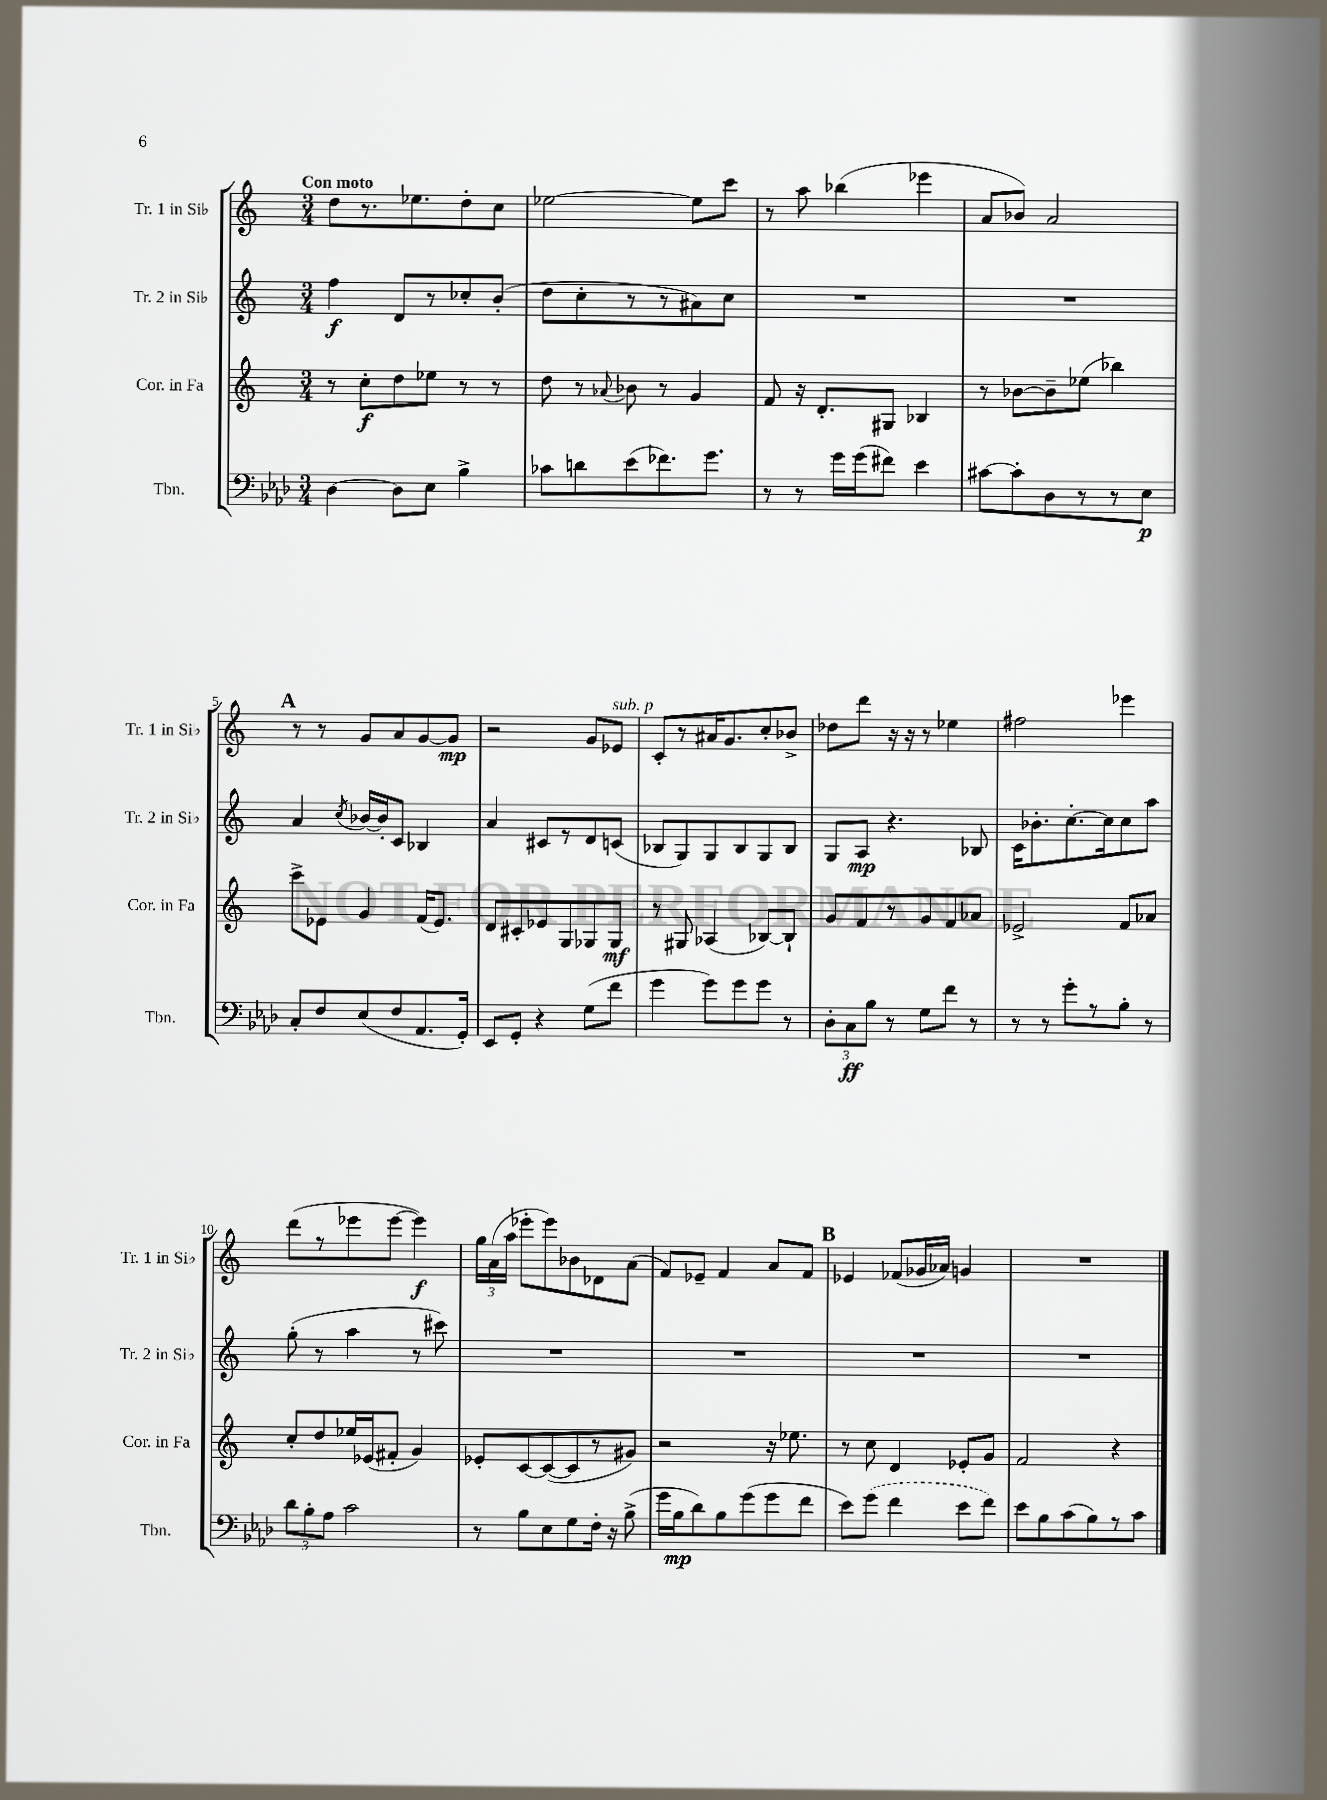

**kern	**dynam	**kern	**dynam	**kern	**dynam	**kern	**dynam
*part4	*part4	*part3	*part3	*part2	*part2	*part1	*part1
*staff4	*staff4	*staff3	*staff3	*staff2	*staff2	*staff1	*staff1
*I"Tbn.	*	*I"Cor. in Fa	*	*I"Tr. 2 in Si♭	*	*I"Tr. 1 in Si♭	*
*I'Tbn.	*	*I'Cor. in Fa	*	*I'Tr. 2 in Si♭	*	*I'Tr. 1 in Si♭	*
*clefF4	*	*clefG2	*	*clefG2	*	*clefG2	*
*k[b-e-a-d-]	*	*k[]	*	*k[]	*	*k[]	*
*M3/4	*	*M3/4	*	*M3/4	*	*M3/4	*
=1	=1	=1	=1	=1	=1	=1	=1
!	!	!	!	!	!	!LO:TX:a:B:t=Con moto	!
[4D-\	.	8r	.	4ff\	f	8dd\L	.
.	.	8cc'\L	f	.	.	8.r	.
8D-\L]	.	8dd\	.	8d/L	.	.	.
.	.	.	.	.	.	8.ee-X\	.
8E-\J	.	8ee-X\J	.	8r	.	.	.
4B-^\	.	8r	.	8cc-X'/	.	8dd'\	.
.	.	8r	.	(8b'/J	.	8cc\J	.
=2	=2	=2	=2	=2	=2	=2	=2
8c-X\L	.	8dd\	.	8dd\L	.	[2ee-X\	.
8dn\	.	8r	.	8cc'\	.	.	.
.	.	8qqa-X/	.	.	.	.	.
(8e-\	.	8b-X\	.	8r	.	.	.
8.f-X\)	.	8r	.	8r	.	.	.
.	.	4g/	.	8a#X\)	.	8ee-\L]	.
8.g\J	.	.	.	.	.	.	.
.	.	.	.	8cc\J	.	8ccc\J	.
=3	=3	=3	=3	=3	=3	=3	=3
8r	.	8f/	.	2.r	.	8r	.
8r	.	16r	.	.	.	8aa\	.
.	.	8.d'/L	.	.	.	.	.
16g\LL	.	.	.	.	.	(4bb-X\	.
(16g\J	.	.	.	.	.	.	.
8f#X\J)	.	8G#X/J	.	.	.	.	.
4e-\	.	4B-X/	.	.	.	4eee-X\	.
=4	=4	=4	=4	=4	=4	=4	=4
[8c#X\L	.	8r	.	2.r	.	8a/L	.
8c#'\]	.	[8b-X\L	.	.	.	8b-X/J)	.
8D-\	.	8b-~\]	.	.	.	2a/	.
8r	.	(8ee-X\J	.	.	.	.	.
8r	.	4bb-X\)	.	.	.	.	.
8E-\J	p	.	.	.	.	.	.
!!LO:LB:g=z
!!LO:REH:place=s1:t=A
=5	=5	=5	=5	=5	=5	=5	=5
8C'/L	.	8ccc^\L	.	4a/	.	8r	.
8F/	.	8e-X\J	.	.	.	8r	.
.	.	.	.	8qcc/	.	.	.
(8E-/	.	4g/	.	[16b-X/LL	.	8g/L	.
.	.	.	.	16b-'/J]	.	.	.
8F/	.	.	.	8c/J	.	8a/	.
8.AA-/	.	(16f/KL	.	4B-X/	.	[8g/	.
.	.	8.e-/J)	.	.	.	.	.
.	.	.	.	.	.	8g/J]	mp
16GG'/Jk)	.	.	.	.	.	.	.
=6	=6	=6	=6	=6	=6	=6	=6
8EE-/L	.	8d/L	.	4a/	.	2r	.
8GG'/J	.	8c#X'/	.	.	.	.	.
4r	.	8e-X/	.	8c#X/L	.	.	.
.	.	8G/	.	8r	.	.	.
(8G\L	.	8G-X/	.	8d/	.	8g/L	.
!	!	!	!	!	!	!LO:TX:a:i:t=sub. p	!
8f\J	.	8G-/J	mf	(8cn/J	.	8e-X/J	.
=7	=7	=7	=7	=7	=7	=7	=7
4g\	.	8r	.	8B-X/L	.	8c'/L	.
.	.	8G#X/	.	8G/)	.	8r	.
8g\L)	.	(4A-X/	.	8G/	.	16a#X/K	.
.	.	.	.	.	.	8.g/	.
8g\	.	.	.	8B-/	.	.	.
8g\J	.	[8B-X/L)	.	8G/	.	8cc'/	.
8r	.	8B-`/J]	.	8B-/J	.	8b-X^/J	.
=8	=8	=8	=8	=8	=8	=8	=8
12D-'\L	.	8g/L	.	8G/L	.	8dd-X\L	.
12C\	ff	.	.	.	.	.	.
.	.	8f/	.	8A/J	mp	8ddd\J	.
12B-\J	.	.	.	.	.	.	.
8r	.	8r	.	4.r	.	16r	.
.	.	.	.	.	.	16r	.
8G\L	.	8g/	.	.	.	8r	.
8f\J	.	8f/	.	.	.	4ee-X\	.
8r	.	8a-X/J	.	8B-X/	.	.	.
=9	=9	=9	=9	=9	=9	=9	=9
8r	.	2e-X^/	.	16c\KL	.	2ff#X\	.
.	.	.	.	8.b-X'\	.	.	.
8r	.	.	.	.	.	.	.
8g'\L	.	.	.	[8.cc'\	.	.	.
8r	.	.	.	.	.	.	.
.	.	.	.	16cc\k]	.	.	.
8B-'\J	.	8f/L	.	8cc\	.	4eee-X\	.
8r	.	8a-X/J	.	8aa\J	.	.	.
!!LO:LB:g=z
=10	=10	=10	=10	=10	=10	=10	=10
12d-\L	.	8cc'/L	.	(8gg'\	.	(8ddd\L	.
12B-'\	.	.	.	.	.	.	.
.	.	8dd/	.	8r	.	8r	.
12A-\J	.	.	.	.	.	.	.
2c\	.	16ee-X/L	.	4aa\	.	8eee-X\	.
.	.	(16e-X/J	.	.	.	.	.
.	.	8f#X'/J	.	.	.	[8eee-\J	.
.	.	4g/)	.	8r	.	4eee-\])	f
.	.	.	.	8ccc#X\)	.	.	.
=11	=11	=11	=11	=11	=11	=11	=11
8r	.	8e-X'/L	.	2.r	.	24gg\LL	.
.	.	.	.	.	.	(24a\	.
.	.	.	.	.	.	24aa\JJ	.
8B-\L	.	[8c/	.	.	.	8eee-X'\L	.
8E-\	.	(8c/_	.	.	.	8eee-\)	.
8G\	.	8c/]	.	.	.	8b-X\	.
16F'\Jk	.	8r	.	.	.	8d-X\	.
16r	.	.	.	.	.	.	.
(8B-^\	.	8g#X/J)	.	.	.	(8a\J	.
=12	=12	=12	=12	=12	=12	=12	=12
16g\LL	.	2r	.	2.r	.	8f/L)	.
16B-\J	mp	.	.	.	.	.	.
8d-\)	.	.	.	.	.	8e-X~/J	.
8B-\	.	.	.	.	.	4f/	.
(8g\	.	.	.	.	.	.	.
8g\	.	16r	.	.	.	8a/L	.
.	.	8.ee-X\	.	.	.	.	.
8f\J	.	.	.	.	.	8f/J	.
!!LO:REH:place=s1:t=B
=13	=13	=13	=13	=13	=13	=13	=13
8e-\L)	.	8r	.	2.r	.	4e-X/	.
(8g\J	.	8cc\	.	.	.	.	.
4f\	.	4d/	.	.	.	(8f-X/L	.
.	.	.	.	.	.	16g-X/L	.
.	.	.	.	.	.	16a-X/JJ)	.
8e-\L	.	8e-X'/L	.	.	.	4gn/	.
8f\J)	.	8g/J	.	.	.	.	.
=14	=14	=14	=14	=14	=14	=14	=14
8e-\L	.	2f/	.	2.r	.	2.r	.
8B-\	.	.	.	.	.	.	.
(8c\	.	.	.	.	.	.	.
8B-\)	.	.	.	.	.	.	.
8r	.	4r	.	.	.	.	.
8c\J	.	.	.	.	.	.	.
==	==	==	==	==	==	==	==
*-	*-	*-	*-	*-	*-	*-	*-
